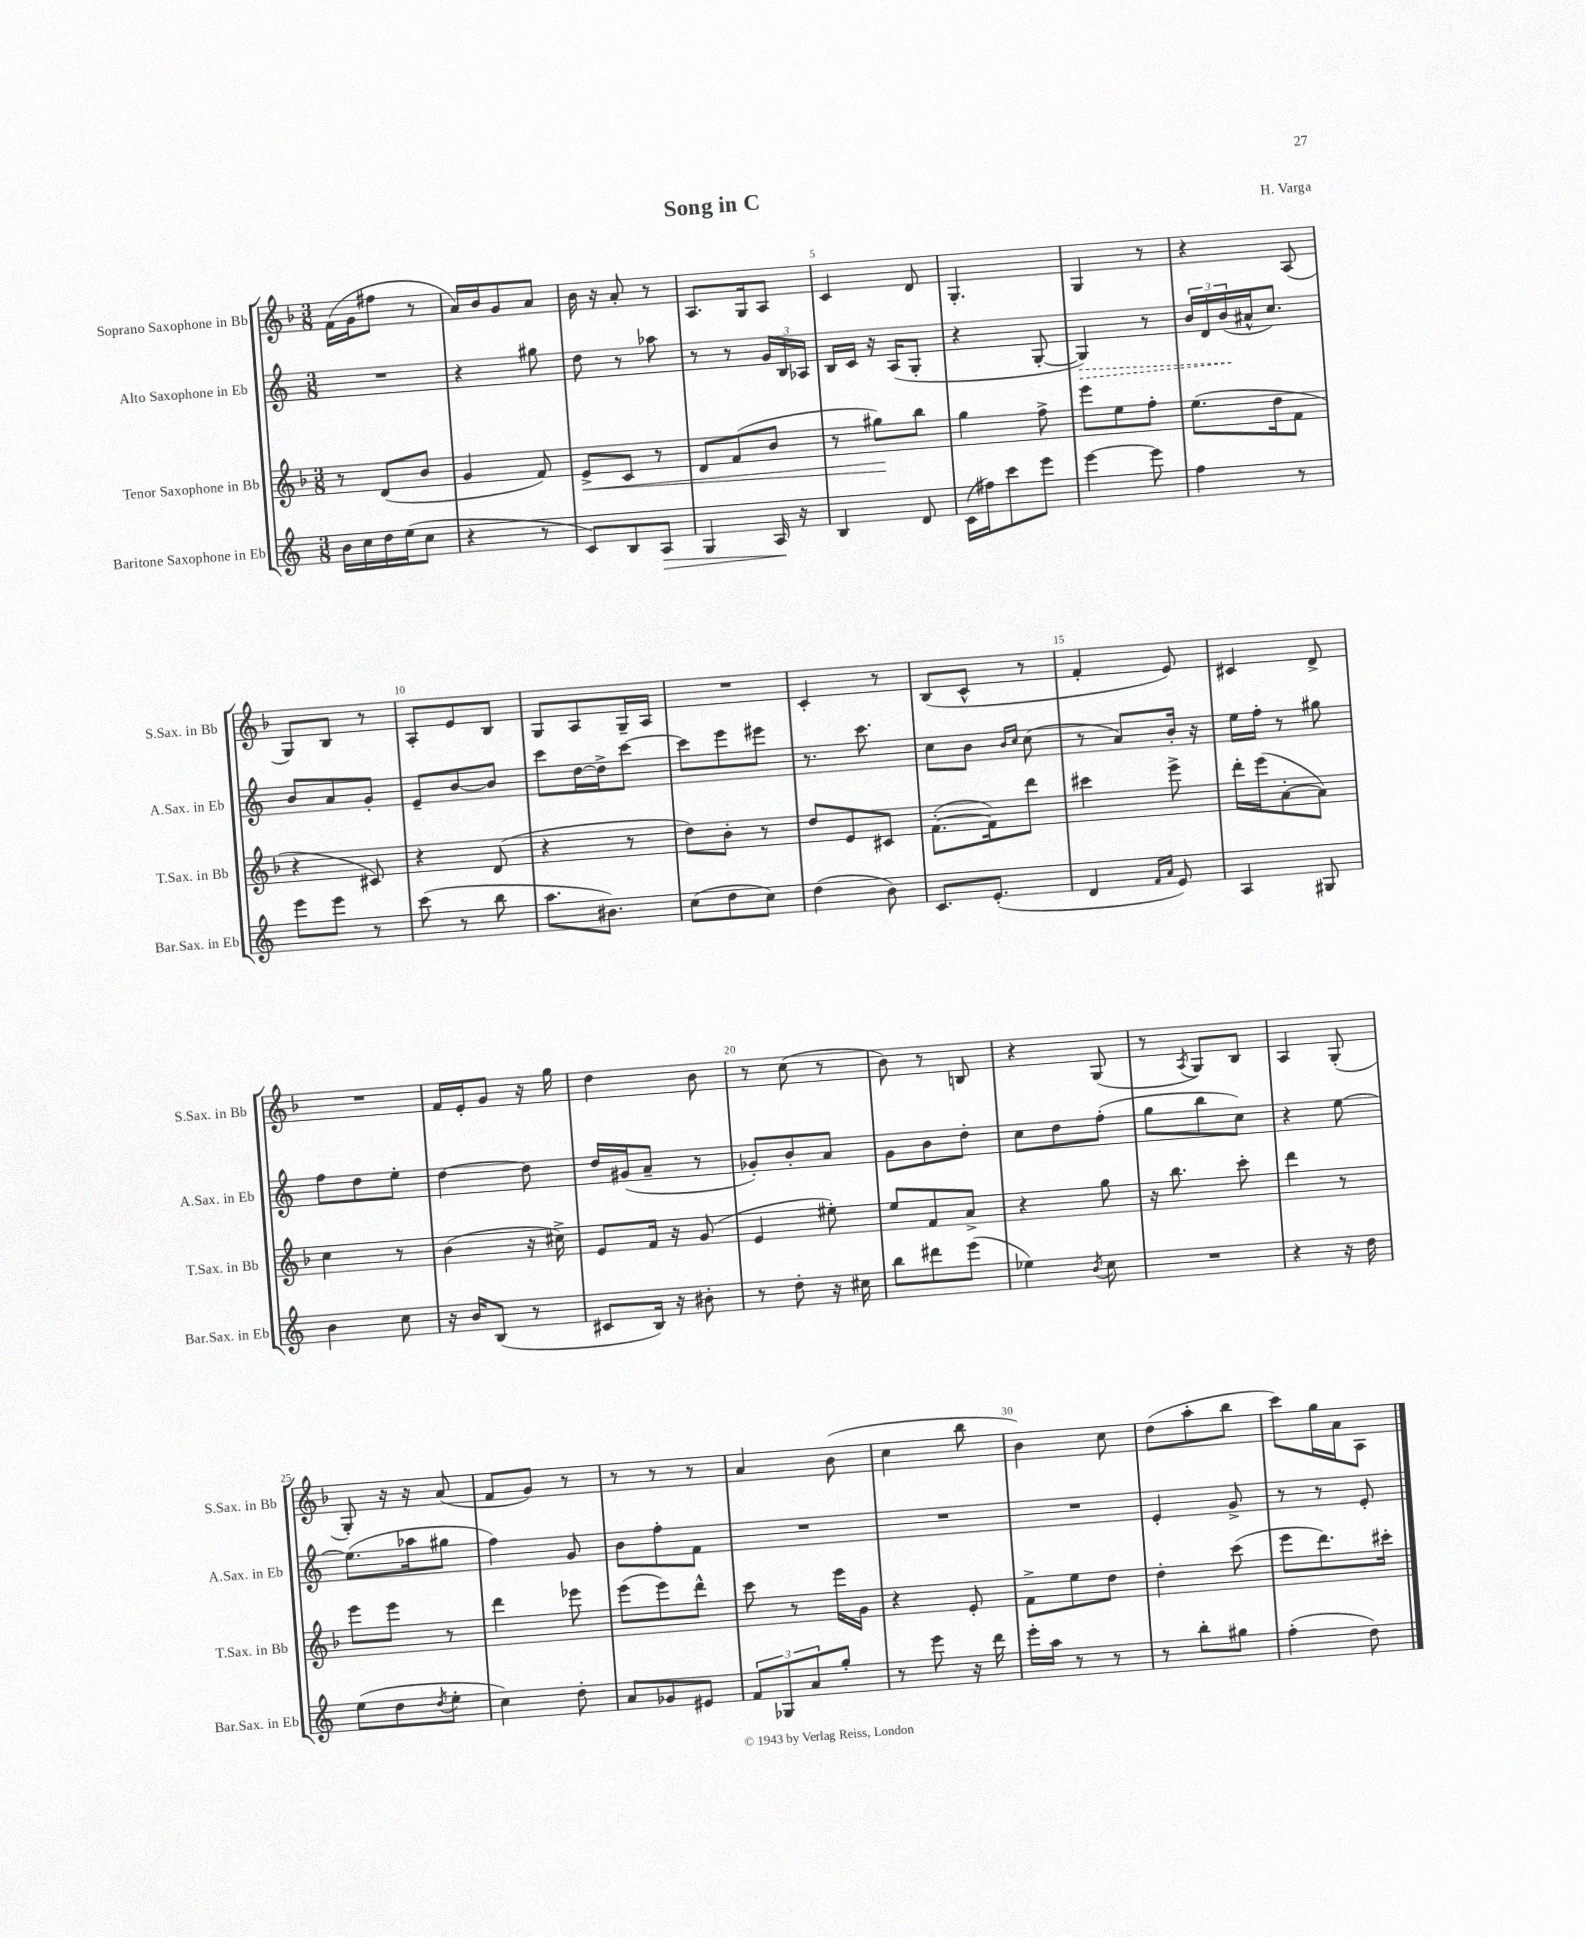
\header { title = "Song in C" composer = "H. Varga" }
<<
\new StaffGroup <<
\new Staff = "s0" \with { instrumentName = "Soprano Saxophone in Bb" shortInstrumentName = "S.Sax. in Bb" } {
    \clef treble \key f \major \numericTimeSignature \time 3/8
    f'16( g'16 fis''8 r8 |
    a'16) bes'16 g'8 a'8 |
    bes'16 r16 a'8-. r8 |
    a8. g16 a8 |
    c'4 d'8 |
    g4.-. |
    g4 r8 |
    r4 a8( |
    g8) bes8 r8 |
    a8-. e'8 bes8 |
    g8 a8 g16-- a16 |
    R4. |
    c'4-. r8 |
    bes8( c'8-^ r8 |
    f'4-. e'8) |
    cis'4 d'8-> |
    R4. |
    f'16 e'16-. g'8 r16 g''16 |
    d''4 bes'8 |
    r8 c''8( r8 |
    bes'8) r8 b8 |
    r4 g8( |
    r8 \acciaccatura { a8 } g8) bes8 |
    a4 g8-.( |
    g8-.) r16 r16 a'8( |
    f'8 g'8) r8 |
    r8 r8 r8 |
    a'4 bes'8( |
    c''4 bes''8 |
    bes'4) c''8 |
    d''8( a''8-. bes''8 |
    c'''8) g''16 a'16 a8 \bar "|." |
}
\new Staff = "s1" \with { instrumentName = "Alto Saxophone in Eb" shortInstrumentName = "A.Sax. in Eb" } {
    \clef treble \key c \major \numericTimeSignature \time 3/8
    R4. |
    r4 gis''8 |
    d''8 r8 aes''8 |
    r8 r8 \tuplet 3/2 { g'16 b16 aes16 } |
    b16 c'16 r16 a16( g8-. |
    r4 g8~-. |
    \once \override Hairpin.style = #'dashed-line g4\>) r8 |
    \tuplet 3/2 { b'16 d'16 b'16\!( } ais'16-^ c''8.) |
    b'8 a'8 g'8-. |
    e'8-- b'8~ b'8 |
    c'''8 d''16~ d''16-> c'''8~ |
    c'''8 e'''8 eis'''8 |
    r8. c'''8. |
    c''8 b'8 \grace { b'16 c''16 } c''8( |
    r8 a'8) b'16-. r16 |
    e''16 f''16-. r8 gis''8 |
    f''8 d''8 e''8-. |
    d''4~ d''8 |
    d''16 gis'16( a'8-- r8 |
    ges'8-.) b'8-. a'8 |
    g'8 b'8 d''8-. |
    c''8 d''8 f''8-.( |
    g''8 b''8 c''8) |
    r4 e''8~ |
    e''8.( aes''16 gis''8 |
    f''4) g'8 |
    b'8 f''8-. f'8 |
    R4. |
    R4. |
    R4. |
    e'4-. g'8-> |
    r8 r8 e'8-. \bar "|." |
}
\new Staff = "s2" \with { instrumentName = "Tenor Saxophone in Bb" shortInstrumentName = "T.Sax. in Bb" } {
    \clef treble \key f \major \numericTimeSignature \time 3/8
    r8 d'8( bes'8 |
    g'4 f'8) |
    e'8->\< c'8 r8 |
    d'8 f'8( bes'8 |
    r8 gis''8\!) bes''8 |
    g''4 f''8-> |
    e'''8 e''8 f''8-. |
    e''8.( d''16 f'8 |
    r4 cis'8) |
    r4 d'8( |
    r4 r8 |
    d''8) bes'8-. r8 |
    d''8 e'8 cis'8 |
    f'8.~-.( f'16) d'''8 |
    cis'''4 e'''8-> |
    d'''16-. e'''16( a'8~-. a'8) |
    c''4 r8 |
    bes'4( r16 cis''16->) |
    e'8 f'16 r16 g'8( |
    e'4 eis''8-.) |
    e''8 f'8 a'8-> |
    r4 g''8 |
    r16 bes''8. c'''8-. |
    d'''4 r8 |
    e'''8 e'''8 r8 |
    d'''4 ees'''8 |
    e'''8( e'''8) d'''8-^ |
    c'''8 r8 e'''16 g'16 |
    r4 e'8-. |
    f'8-> e''8 d''8 |
    d''4-. c'''8( |
    e'''8 d'''8.) cis'''16-. \bar "|." |
}
\new Staff = "s3" \with { instrumentName = "Baritone Saxophone in Eb" shortInstrumentName = "Bar.Sax. in Eb" } {
    \clef treble \key c \major \numericTimeSignature \time 3/8
    b'16 c''16 d''16 e''16( c''8 |
    r4 r8 |
    c'8) b8 a8\> |
    g4 a16\! r16 |
    b4 d'8 |
    c'16( fis''16) c'''8 e'''8 |
    e'''4~ e'''8 |
    f''4 r8 |
    e'''8 e'''8 r8 |
    c'''8( r8 b''8 |
    a''8. bis'8.) |
    c''8( d''8 c''8) |
    d''4( b'8) |
    c'8. e'8.-.( |
    d'4 \grace { f'16 a'16 } e'8) |
    a4 gis8 |
    b'4 c''8 |
    r16 b'16 b8( r8 |
    cis'8 b16) r16 bis'8-. |
    r8 d''8-. r16 cis''16 |
    b''8 dis'''8 e'''8( |
    ees''4) \acciaccatura { b'8 } c''8 |
    R4. |
    r4 r16 d''16 |
    e''8( d''8 \acciaccatura { d''8 } e''8-. |
    c''4) d''8-. |
    a'8 ges'8 eis'8 |
    \tuplet 3/2 { f'8 ges8 a'8 } g''8-. |
    r8 e'''8 r16 d'''16 |
    e'''16-. a''16 r8 r8 |
    r8 b''8-. gis''8 |
    f''4-.( d''8) \bar "|." |
}
>>
>>
\layout { \context { \Score \override BarNumber.break-visibility = ##(#f #t #t) barNumberVisibility = #(every-nth-bar-number-visible 5) } }
